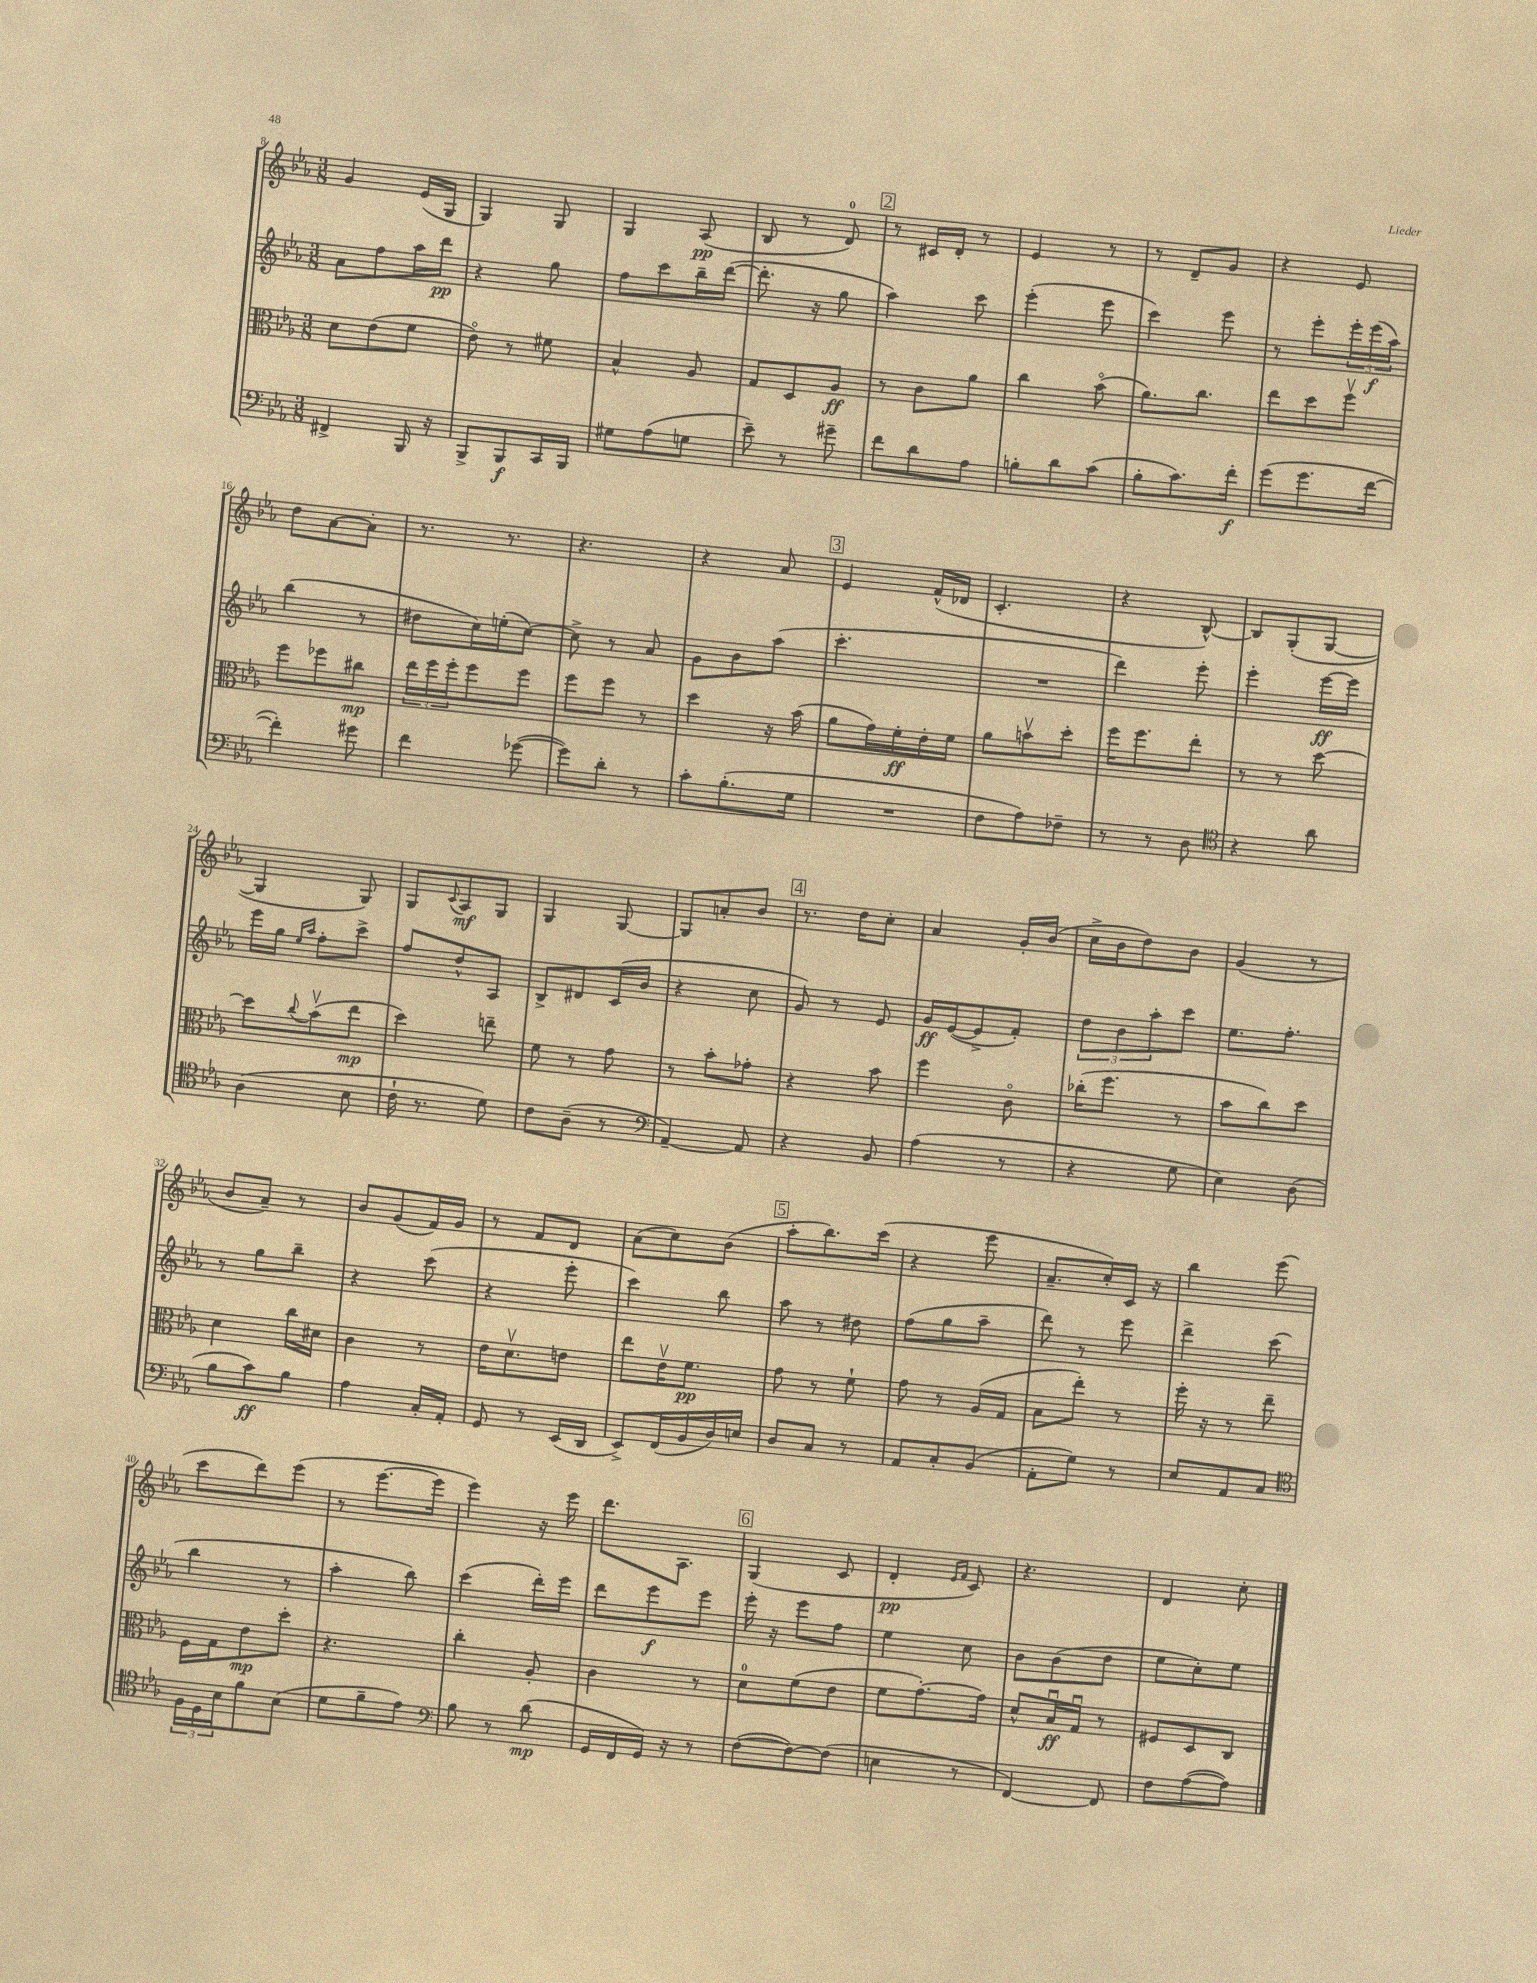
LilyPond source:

<<
\new StaffGroup <<
\new Staff = "s0" {
    \clef treble \key ees \major \numericTimeSignature \time 3/8
    g'4 ees'16( g16 |
    g4) g8 |
    g4 aes8\pp( |
    bes8 r8 d'8-0) |
    \mark \markup { \box "2" } r8 cis'16 d'16-. r8 |
    ees'4 r8 |
    r8 d'8-- g'8 |
    r4 ees'8 |
    d''8 aes'8~ aes'8-. |
    r8. r8. |
    r4. |
    r4 aes'8 |
    \mark \markup { \box "3" } ees'4 f'16-^( des'16 |
    c'4.-. |
    r4 bes8~-^) |
    bes8 g8-.( g8~ |
    g4 g8) |
    g8 \appoggiatura { c'8 } aes8\mf g8 |
    g4 g8~ |
    g8 a'8-. bes'8 |
    \mark \markup { \box "4" } r8. d''16 c''8-. |
    aes'4 g'16-. bes'16( |
    c''16-> bes'16 d''8) bes'8 |
    g'4( r8 |
    bes'8 aes'8--) r8 |
    bes'8 g'8( f'16) g'16 |
    r8 f'8 d'8 |
    aes'8( c''8) bes'8( |
    \mark \markup { \box "5" } aes''8-. bes''8.) c'''16( |
    r4 ees'''8 |
    aes'8.-- c''16-.) c'16 r16 |
    bes''4 ees'''8( |
    c'''8 d'''8) ees'''8( |
    r8 ees'''8.~ ees'''16 |
    ees'''4) r16 ees'''16 |
    d'''8. aes8. |
    \mark \markup { \box "6" } g4( c'8 |
    d'4-.\pp \grace { ees'16 f'16 } c'8) |
    r4. |
    d'4 c''8-. \bar "|." |
}
\new Staff = "s1" {
    \clef treble \key ees \major \numericTimeSignature \time 3/8
    aes'8 f''8 aes''16 d'''16\pp |
    r4 g''8 |
    f''8 c'''8 bes''16-- d'''16~( |
    d'''8.-. r16 g''8 |
    \mark \markup { \box "2" } aes''4) c'''8 |
    ees'''4-.( ees'''8 |
    c'''4) ees'''8 |
    r8 ees'''8-. \tuplet 3/2 { ees'''16-. ees'''16\f( aes''16) } |
    bes''4( r8 |
    dis''8 c''16) e''16-.( c''8~) |
    c''8-> r8 aes'8 |
    g'8 bes'8 aes''8( |
    \mark \markup { \box "3" } c'''4.-. |
    R4. |
    d'''4) ees'''8-. |
    ees'''4-. ees'''16~\ff ees'''16 |
    ees'''16 g''16 \grace { ees''16 aes''16 } f''8-. c'''8-> |
    f''8 d''8-^ aes8 |
    bes8-> dis'8 c'16( bes'16 |
    r4 c''8 |
    \mark \markup { \box "4" } g'8) r8 ees'8 |
    g'16\ff ees'16~( ees'8-> f'8-.) |
    \tuplet 3/2 { d''8 bes'8 aes''8-. } c'''8 |
    ees''8. f''8.-. |
    r8 g''8 bes''8-- |
    r4 c'''8( |
    r4 ees'''8-. |
    c'''4) bes''8 |
    \mark \markup { \box "5" } aes''8 r8 dis''8 |
    f''8( g''8 aes''8-- |
    d'''8) r8 ees'''8 |
    d'''4-> c'''8( |
    bes''4 r8 |
    aes''4-. bes''8) |
    c'''4( d'''16-.) ees'''16 |
    d'''8 ees'''8\f ees'''8 |
    \mark \markup { \box "6" } ees'''16-. r16 ees'''8 f''8 |
    ees''4 c''8 |
    bes'8 bes'8( d''8 |
    ees''8 c''8-.) ees''8 \bar "|." |
}
\new Staff = "s2" {
    \clef alto \key ees \major \numericTimeSignature \time 3/8
    d'8 ees'8( f'8 |
    ees'8\flageolet) r8 fis'8 |
    bes4-^ aes8 |
    g8 d8 aes8\ff |
    \mark \markup { \box "2" } r8 c'8 aes'8 |
    c''4 bes'8\flageolet( |
    aes'8.) c''8. |
    ees''8 d''8 f''8\upbow |
    f''8 fes''8 cis''8\mp |
    \tuplet 3/2 { ees''16 f''16 f''16-. } f''8 f''8 |
    f''8 f''8 r8 |
    d''4 r16 bes'16( |
    \mark \markup { \box "3" } aes'8 g'16) f'16-.\ff ees'16-. f'16 |
    aes'8 b'8\upbow d''8-. |
    f''16 f''8. ees''8-. |
    r8 r8 d''8~ |
    d''8 \appoggiatura { c''8 } bes'8\upbow( ees''8\mp |
    d''4) e''8-- |
    f'8 r8 g'8 |
    r8 bes'8-. ges'8-. |
    \mark \markup { \box "4" } r4 bes'8 |
    f''4 c'8\flageolet |
    ces''16-.( f''8. r8 |
    bes'8 c''8) d''8 |
    d'4 c''16 dis'16 |
    c'4 r8 |
    ees'16 d'8.\upbow e'8 |
    ees''8 ees'16\upbow f'8.\pp |
    \mark \markup { \box "5" } g'8 r8 f'8-! |
    g'8 r8 aes16( g16 |
    bes8 ees''8-.) r8 |
    f''16-. r16 r8 ees''8-- |
    f16 g16 ees'8\mp d''8-. |
    r4. |
    c''4-. aes8-. |
    c'4 r8 |
    \mark \markup { \box "6" } d'8-0 f'8( ees'8 |
    f'8 g'8.~-.) g'16 |
    d'8-^ bes16\downbow\ff g16\downbow r8 |
    fis8 d8 c8 \bar "|." |
}
\new Staff = "s3" {
    \clef bass \key ees \major \numericTimeSignature \time 3/8
    fis,4-> bes,,16 r16 |
    bes,,8-> bes,,8\f c,16 bes,,16 |
    gis8 aes8( g8 |
    ees'8--) r8 gis'8-- |
    \mark \markup { \box "2" } f'8 d'8 aes8 |
    b8-. d'8 c'8( |
    bes8-. c'8.) f'16-.\f |
    g'8( g'8. f'16~ |
    f'4-.) gis'8 |
    f'4 ges'8~( |
    ges'8) d'8-. r8 |
    c'8-. bes8.-.( g16 |
    \mark \markup { \box "3" } R4. |
    f8 aes8) fes8-- |
    r8 r8 d8 |
    \clef tenor r4 aes'8 |
    aes4( bes8 |
    c'16-! r8. d'8) |
    c'8 aes8--( r8 |
    \clef bass aes,4~--) aes,8 |
    \mark \markup { \box "4" } r4 bes,8 |
    aes4( r8 |
    r4 g8 |
    ees4) d8( |
    bes8 c'8\ff) bes8 |
    aes4 c16-. aes,16-. |
    g,8 r8 ees,16( d,16 |
    ees,8->) f,16( bes,16 d16) e16 |
    \mark \markup { \box "5" } d8 c8 r8 |
    aes,8 c8-. bes,8( |
    aes,8-. g8) r8 |
    ees8 aes,8 c8 |
    \clef tenor \tuplet 3/2 { f16 d16 bes16 } f'8 bes8( |
    d'8 f'8-- ees'8) |
    \clef bass bes8 r8 d'8\mp( |
    g,16 f,16 g,16) r16 r8 |
    \mark \markup { \box "6" } f8~( f8~) f8( |
    e4 r8 |
    f,4~) f,8 |
    f8 aes8~( aes8) \bar "|." |
}
>>
>>
\layout { \context { \Score currentBarNumber = #8 } }
